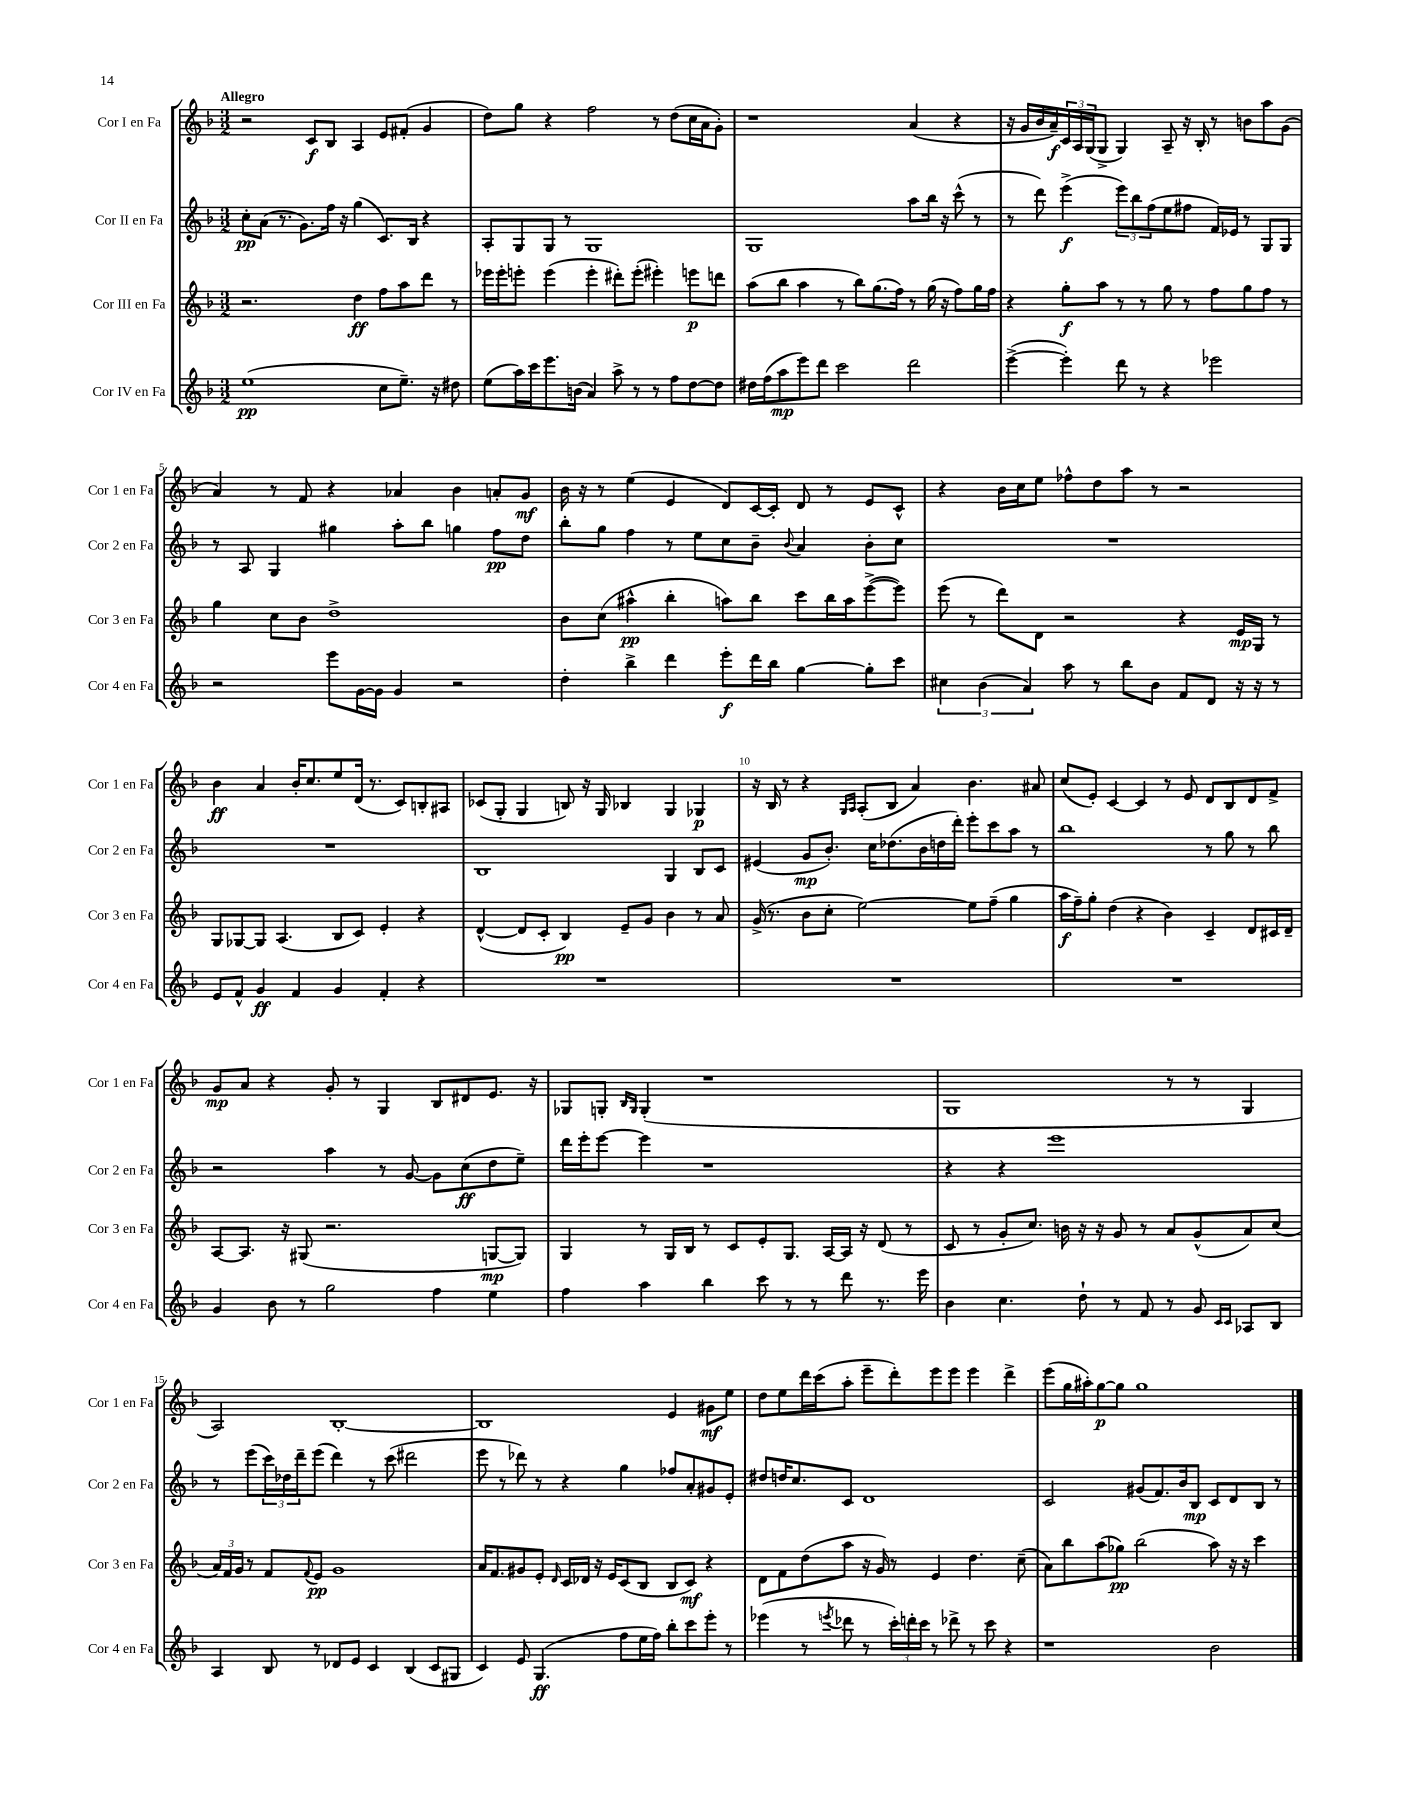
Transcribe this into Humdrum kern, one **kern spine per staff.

**kern	**kern	**kern	**kern
*staff4	*staff3	*staff2	*staff1
*clefG2	*clefG2	*clefG2	*clefG2
*k[b-]	*k[b-]	*k[b-]	*k[b-]
*M3/2	*M3/2	*M3/2	*M3/2
(1ee	2.r	8cc'\L	2r
.	.	(8a\J	.
.	.	8.r	.
.	.	8.g\L)	.
.	.	.	8c/L
.	.	16ff\Jk	8B-/J
.	.	16r	.
.	4dd\	(4gg\	4A/
8cc\L	8ff\L	8.c/L)	8e/L
8.ee~\J)	8aa\	.	(8f#'/J
.	.	16B-/Jk	.
.	8ddd\J	4r	4g/
16r	.	.	.
8dd#\	8r	.	.
=	=	=	=
(8ee\L	16eee-\LL	8A'/L	8dd\L)
.	16eee-'\J	.	.
16aa\L)	8eee'\J	8G/	8gg\J
16ccc\J	.	.	.
8.eee\	(4eee\	8G/J	4r
.	.	8r	.
(16b\Jk	.	.	.
4a/)	4eee'\	1G	2ff\
8aa^\	8ddd#'\L)	.	.
8r	(8eee'\J	.	.
8r	4eee#'\)	.	8r
8ff\L	.	.	(8dd\L
[8dd\	8eee\L	.	16cc\L
.	.	.	16a\J
8dd\]J	8ddd\J	.	8g'\J)
=	=	=	=
16dd#\LL	(8aa\L	1G	1r
(16ff\J	.	.	.
8aa\	8bb-\J	.	.
8eee\)	4aa\	.	.
8ddd\J	.	.	.
2ccc\	8r	.	.
.	8bb-\L)	.	.
.	(8.gg\	.	.
.	16ff\Jk)	.	.
2ddd\	8r	8aa\L	(4a/
.	(16gg\	16bb-\Jk	.
.	16r	16r	.
.	8ff\L)	(8ccc^^\	4r
.	16gg\L	8r	.
.	16ff\JJ	.	.
=	=	=	=
([4eee^\	4r	8r	16r
.	.	.	16g/LL
.	.	8ddd\)	16b-/
.	.	.	16a~/)
4eee'\])	8gg'\L	(4eee^\	24c/
.	.	.	24A/
.	.	.	(24G/J
.	8aa\J	.	8G^/J
8ddd\	8r	12eee\L)	4G/)
.	.	12bb-\	.
8r	8r	.	.
.	.	(12ff\	.
4r	8gg\	8ee\	8A~/
.	8r	8ff#\J	16r
.	.	.	16B-'/
2eee-\	8ff\L	16f/LL)	8r
.	.	16e-/JJ	.
.	8gg\	8r	8b\L
.	8ff\J	8G/L	8aa\
.	8r	8G/J	(8g\J
=	=	=	=
2r	4gg\	8r	4a/)
.	.	8A/	.
.	8cc\L	4G/	8r
.	8b-\J	.	8f/
8eee\L	1dd^	4gg#\	4r
[16g\L	.	.	.
16g\]JJ	.	.	.
4g/	.	8aa'\L	4a-/
.	.	8bb-\J	.
2r	.	4gg\	4b-\
.	.	8ff\L	8a'/L
.	.	8dd\J	8g/J
=	=	=	=
4dd'\	8b-\L	8bb-'\L	16b-\
.	.	.	16r
.	(8cc\J	8gg\J	8r
4bb-^\	4aa#^^\	4ff\	(4ee\
4ddd\	4bb-'\	8r	4e/
.	.	8ee\L	.
8eee'\L	8aa\L)	8cc\	8d/L)
16ddd\L	8bb-\J	8b-~\J	[16c/L
16bb-\JJ	.	.	16c'/]JJ
.	.	8qqb-/	.
[4gg\	8ccc\L	4a/	8d/
.	16bb-\L	.	8r
.	16aa\J	.	.
8gg'\]L	([8eee^\	8b-'\L	8e/L
8ccc\J	8eee\]J)	8cc\J	8c^^/J
=	=	=	=
6cc#\	(8eee\	1.r	4r
.	8r	.	.
(6b-\	.	.	.
.	8ddd\L)	.	16b-\LL
.	.	.	16cc\J
6a/)	.	.	.
.	8d\J	.	8ee\J
8aa\	2r	.	8ff-^^\L
8r	.	.	8dd\
8bb-\L	.	.	8aa\J
8b-\J	.	.	8r
8f/L	4r	.	2r
8d/J	.	.	.
16r	16e/LL	.	.
16r	16G/JJ	.	.
8r	8r	.	.
=	=	=	=
8e/L	8G/L	1.r	4b-\
8f^^/J	[8G-/	.	.
4g/	8G-/]J	.	4a/
.	(4.A/	.	.
4f/	.	.	16b-'/LK
.	.	.	8.cc/
4g/	8B-/L	.	8ee/
.	8c/J)	.	(16d/Jk
.	.	.	8.r
4f'/	4e'/	.	.
.	.	.	8c/L)
4r	4r	.	8B'/
.	.	.	8A#/J
=	=	=	=
1.r	([4d^^/	1B-	(8c-/L
.	.	.	8G'/J
.	8d/]L	.	4G/
.	8c'/J	.	.
.	4B-/)	.	8B/)
.	.	.	16r
.	.	.	16G/
.	8e~/L	.	4B-/
.	8g/J	.	.
.	4b-\	4G/	4G/
.	8r	8B-/L	4G-/
.	8a/	8c/J	.
=	=	=	=
1.r	(16g^/	(4e#/	16r
.	8.r	.	16B-/
.	.	.	8r
.	8b-\L	8g/L	4r
.	8cc'\J	8.b-'/J)	.
.	.	.	16qqG/LL
.	.	.	16qqA/JJ
.	[2ee\)	.	(8A'/L
.	.	16cc\LK	.
.	.	(8.dd-\	8B-/J
.	.	.	4a/)
.	.	16b-\L	.
.	.	16dd\	.
.	.	16ddd'\JJ)	.
.	8ee\]L	8eee'\L	4.b-\
.	(8ff~\J	8ccc\	.
.	4gg\	8aa\J	.
.	.	8r	8a#/
=	=	=	=
1.r	16aa\LL	1bb-	(8cc/L
.	16ff~\J)	.	.
.	8gg'\J	.	8e'/J)
.	(4dd\	.	[4c/
.	4r	.	4c/]
.	4b-\)	.	8r
.	.	.	8e/
.	4c~/	8r	8d/L
.	.	8gg\	8B-/
.	8d/L	8r	8d/
.	16c#/L	8bb-\	8f^/J
.	16d~/JJ	.	.
=	=	=	=
4g/	[8A/L	2r	8g/L
.	8.A/]J	.	8a/J
8b-\	.	.	4r
.	16r	.	.
8r	(8G#/	.	.
2gg\	2.r	4aa\	8g'/
.	.	.	8r
.	.	8r	4G/
.	.	[8g/	.
4ff\	.	8g\]L	8B-/L
.	.	(8cc\	8d#/
4ee\	[8G/L	8dd\	8.e/J
.	8G/]J)	8ee~\J)	.
.	.	.	16r
=	=	=	=
4ff\	4G/	16ddd\LL	8G-/L
.	.	16eee'\J	.
.	.	[8eee\J	8G'/J
.	.	.	16qqB-/LL
.	.	.	16qqG/JJ
4aa\	8r	4eee\]	(4G'/
.	16G/LL	.	.
.	16B-/JJ	.	.
4bb-\	8r	1r	1r
.	8c/L	.	.
8ccc\	8e'/	.	.
8r	8.G/J	.	.
8r	.	.	.
.	[16A/LL	.	.
8ddd\	16A/]JJ	.	.
.	16r	.	.
8.r	(8d/	.	.
.	8r	.	.
16eee\	.	.	.
=	=	=	=
4b-\	8c/	4r	1G
.	8r	.	.
4.cc\	8g'/L	4r	.
.	8.cc/J)	.	.
.	.	1eee	.
.	16b\	.	.
8dd`\	16r	.	.
.	16r	.	.
8r	8g/	.	.
8f/	8r	.	.
8r	8a/L	.	8r
8g/	(8g^^/	.	8r
16qqc/LL	.	.	.
16qqc/JJ	.	.	.
8A-/L	8a/)	.	4G/
8B-/J	(8cc/J	.	.
=	=	=	=
4A/	24a/LL)	8r	2A/)
.	24f/	.	.
.	24g/JJ	.	.
.	8r	(8eee\L	.
8B-/	8f/L	24ccc\L)	.
.	.	24dd-\	.
.	.	24ddd~\J	.
.	8qqf/	.	.
8r	8e/J	(8eee\J	.
8d-/L	1g	4ddd\)	[1B-'
8e/J	.	.	.
4c/	.	8r	.
.	.	(8ccc\	.
(4B-/	.	2ddd#\	.
8c/L	.	.	.
8G#/J	.	.	.
=	=	=	=
4c/)	16a/LK	8eee\	1B-]
.	8.f/	.	.
.	.	8r	.
8e/	8g#/	8ddd-\)	.
(4.G/	8e'/J	8r	.
.	16qqd/	.	.
.	16c/LL	4r	.
.	16d-/JJ	.	.
.	16r	.	.
.	16e/LK	.	.
8ff\L	(8c/	4gg\	.
16ee\L	8B-/J	.	.
16ff\JJ)	.	.	.
8bb-'\L	8B-/L	8ff-/L	4e/
8ccc\	8c/J)	8a'/	.
8eee'\J	4r	8g#/	8g#\L
8r	.	8e'/J	8ee\J
=	=	=	=
(4eee-\	8d\L	8dd#/L	8dd\L
.	8f\	16dd/K	8ee\
.	.	8.cc/	.
8r	(8dd\	.	16ddd\L
.	.	.	(16ccc\J
8qeee/	.	.	.
8ddd-\	8aa\J	8c/J	8aa'\J
8r	16r	1d	8eee~\L
.	16g/)	.	.
24ccc'\LL)	8r	.	8ddd'\)
24ddd'\	.	.	.
24ccc\JJ	.	.	.
8r	4e/	.	8eee\
8ddd-^\	.	.	8eee\J
8r	4.dd\	.	4eee\
8ccc\	.	.	.
4r	.	.	4ddd^\
.	(8cc~\	.	.
=	=	=	=
1r	8a\L)	2c/	(8eee\L
.	8bb-\	.	16gg\L
.	.	.	16aa#'\J)
.	(8aa\	.	[8gg\
.	8gg-\J)	.	8gg\]J
.	(2bb-\	(8g#/L	1gg
.	.	8.f/)	.
.	.	16b-/k	.
.	.	8B-/J	.
2b-\	8aa\)	8c/L	.
.	16r	8d/	.
.	16r	.	.
.	4ccc\	8B-/J	.
.	.	8r	.
==	==	==	==
*-	*-	*-	*-
